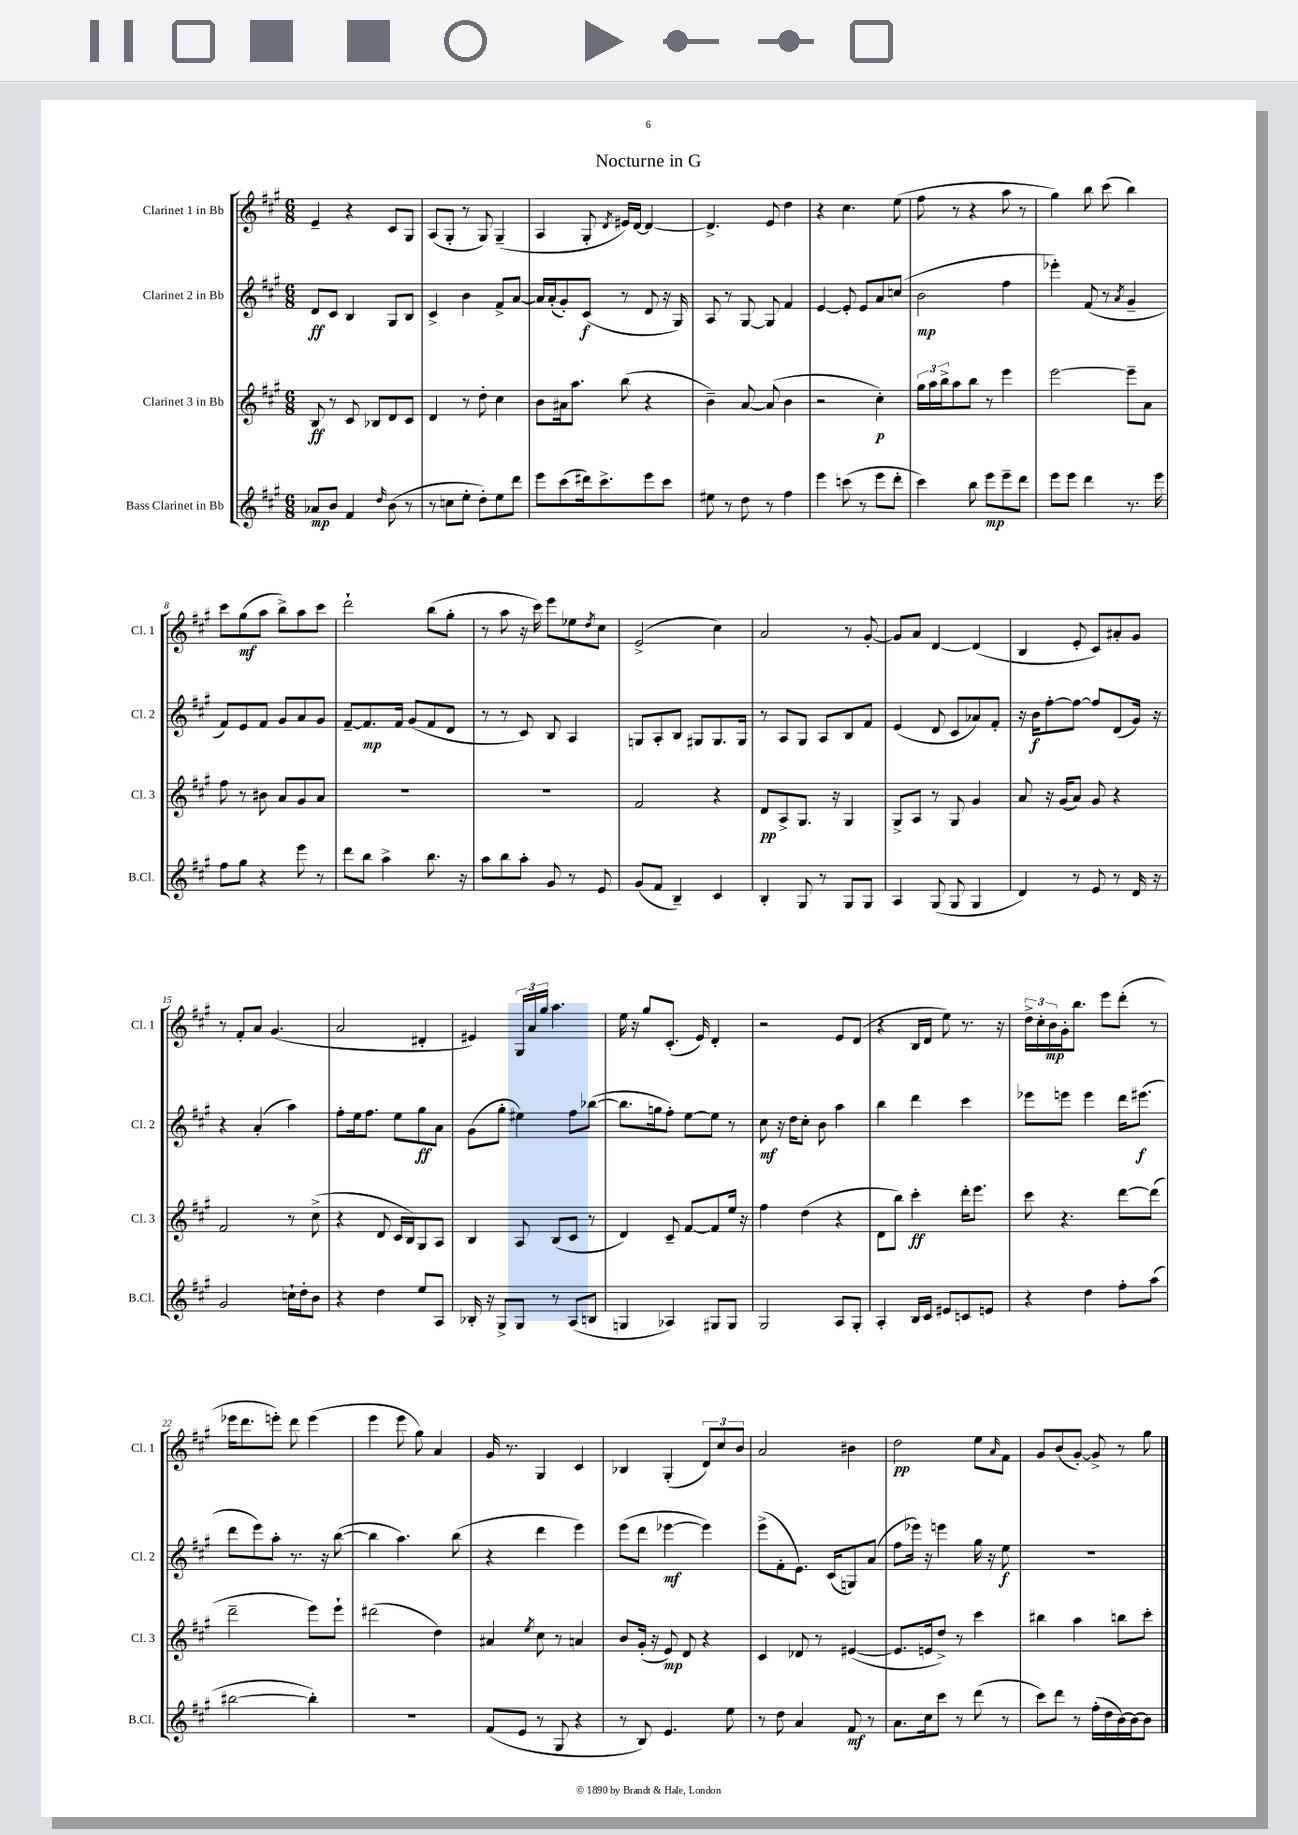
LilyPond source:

\header { title = "Nocturne in G" }
<<
\new StaffGroup <<
\new Staff = "s0" \with { instrumentName = "Clarinet 1 in Bb" shortInstrumentName = "Cl. 1" } {
    \clef treble \key a \major \numericTimeSignature \time 6/8
    e'4-- r4 cis'8 gis8 |
    a8( gis8-. r8 gis8) gis4--( |
    a4 gis8-. \acciaccatura { d'8 } eis'16) d'16~ d'4~ |
    d'4.-> e'8 d''4 |
    r4 cis''4. e''8( |
    fis''8 r8 r4 a''8 r8 |
    gis''4) b''8 cis'''8( b''4) |
    cis'''8 gis''8\mf( a''8 b''8->) a''8 cis'''8 |
    d'''2-! b''8( gis''8-. |
    r8 a''8 r16 cis'''16) e'''8 ees''8 \acciaccatura { d''8 } cis''8 |
    e'2->( cis''4) |
    a'2 r8 gis'8~-. |
    gis'8 a'8 d'4~ d'4( |
    b4 e'8-. cis'8) ais'8-. gis'8 |
    r8 fis'8-. a'8 gis'4.( |
    a'2 dis'4-. |
    eis'4) \tuplet 3/2 { gis16 a'16 gis''16 } a''4. |
    e''16 r16 gis''8 cis'8.-.( e'16) d'4-. |
    r2 e'8 d'8( |
    r4 b16 d'16 e''8) r8. r16 |
    \tuplet 3/2 { d''16-> cis''16-. b'16\mp } gis'16-. b''8. e'''8 d'''8-.( r8 |
    ees'''16 d'''8. e'''8-.) d'''8 e'''4( |
    e'''4 e'''8 gis''8) a'4 |
    gis'16 r8. gis4 cis'4 |
    bes4 gis4-.( \tuplet 3/2 { d'8) cis''8 b'8 } |
    a'2 bis'4 |
    d''2\pp e''8 \grace { a'16 } fis'8 |
    gis'8 b'8( gis'8~-.) gis'8-> r8 gis''8 \bar "|." |
}
\new Staff = "s1" \with { instrumentName = "Clarinet 2 in Bb" shortInstrumentName = "Cl. 2" } {
    \clef treble \key a \major \numericTimeSignature \time 6/8
    d'8\ff cis'8 b4 gis8 b8 |
    cis'4-> b'4 fis'8-> a'8~ |
    a'16 a'16-.( gis'8-.) cis'8\f( r8 d'8 r16 gis16) |
    a8 r8 gis8~ gis8 fis'4 |
    e'4~ e'8-. e'8 a'8 c''8( |
    b'2\mp fis''4 |
    ees'''4-.) fis'8( r8 \acciaccatura { a'8 } gis'4-- |
    fis'8) e'8 fis'8 gis'8 a'8 gis'8 |
    fis'8~-- fis'8.\mp fis'16 gis'8( fis'8 d'8 |
    r8 r8 cis'8) b8 a4 |
    g8 a8-. b8 gis8 gis8. gis16 |
    r8 a8 gis8 a8 b8 fis'8 |
    e'4( d'8 cis'8 aes'8) fis'8-. |
    r16 b'16\f fis''8~-. fis''8~ fis''8 d'8( gis'16) r16 |
    r4 a'4-.( a''4) |
    fis''8-. e''16 fis''8. e''8 gis''8\ff a'8 |
    gis'8( gis''8-. eis''4) fis''8 bes''8~( |
    bes''8. g''16 fis''8-.) e''8~ e''8 r8 |
    cis''8\mf r16 d''16 cis''8-. b'8 a''4 |
    b''4 d'''4 cis'''4 |
    ees'''8 e'''8 e'''4 d'''16 eis'''8.\f( |
    d'''8 e'''8) a''8-. r8. r16 b''8~( |
    b''4 a''4.) b''8( |
    r4 d'''4 e'''4) |
    e'''8( d'''8 ees'''4~\mf ees'''4) |
    e'''8->( fis'8-. e'8.) cis'16( g8) a'8( |
    fis''8 ees'''16) r16 e'''4 gis''16 r16 e''8\f |
    R2. \bar "|." |
}
\new Staff = "s2" \with { instrumentName = "Clarinet 3 in Bb" shortInstrumentName = "Cl. 3" } {
    \clef treble \key a \major \numericTimeSignature \time 6/8
    b8\ff r8 cis'8 bes8 d'8 cis'8 |
    d'4 r8 d''8-. cis''4 |
    b'8 ais'16 a''8. b''8( r4 |
    b'4--) a'8~ a'8( b'4 |
    r2 cis''4-.\p) |
    \tuplet 3/2 { gis''16 a''16 b''16-> } a''8 b''8 r8 e'''4 |
    e'''2~ e'''8-- a'8 |
    fis''8 r8 bis'8 a'8 gis'8 a'8 |
    R2. |
    R2. |
    fis'2 r4 |
    d'8\pp a8-> gis8. r16 gis4 |
    gis8-> a8 r8 gis8 gis'4 |
    a'8 r16 gis'16( a'8) gis'8 r4 |
    fis'2 r8 cis''8->( |
    r4 d'8 cis'16 b16) gis8 a8 |
    b4 a8 b8( cis'8 r8 |
    d'4) cis'8-- fis'8~ fis'8 e''16 r16 |
    fis''4 d''4( r4 |
    d'8 b''8) cis'''4-.\ff d'''16-. e'''8. |
    cis'''8 r4. d'''8~ d'''8( |
    d'''2-- e'''8) e'''8-! |
    dis'''2( d''4) |
    ais'4 \acciaccatura { e''8 } cis''8 r8 a'4 |
    b'8 gis'16-.( r16 e'8\mp) d'8 r4 |
    cis'4 des'8 r8 eis'4~( |
    eis'8. e'16 d''8->) r8 cis'''4 |
    bis''4 a''4 b''8 cis'''8-. \bar "|." |
}
\new Staff = "s3" \with { instrumentName = "Bass Clarinet in Bb" shortInstrumentName = "B.Cl." } {
    \clef treble \key a \major \numericTimeSignature \time 6/8
    aes'8\mp b'8 fis'4 \grace { d''16 } b'8( r8 |
    r8 c''8 e''8-. d''8-.) e''8 d'''8 |
    e'''8 cis'''8( dis'''16) cis'''8.-> e'''8 cis'''8 |
    eis''8 r8 d''8 r8 fis''4 |
    e'''4 c'''8( r8 e'''8 d'''8-. |
    cis'''4) b''8 e'''8\mp e'''8-- d'''8 |
    e'''8 e'''8 d'''4 r8. e'''16 |
    fis''8 gis''8 r4 e'''8 r8 |
    d'''8 b''8 a''4-> b''8. r16 |
    a''8 b''8 a''8-. gis'8 r8 e'8 |
    gis'8( fis'8 b4--) cis'4 |
    b4-. gis8 r8 gis8 gis8 |
    a4 gis8( gis8 gis4 |
    d'4) r8 e'8 r8 d'16 r16 |
    gis'2 c''16-! d''16-. b'8 |
    r4 d''4 e''8 a8 |
    bes16-. r16 gis8-> gis8 r8 a8( b8 |
    g4 aes4) gis8 gis8 |
    gis2 a8 gis8-. |
    a4-. b16 cis'16 eis'8 c'8 e'8 |
    r4 d''4 fis''8-. a''8( |
    bis''2~ bis''4-.) |
    R2. |
    fis'8( e'8 r8 gis8 r4 |
    r8 b8) e'4. e''8 |
    r8 d''8 a'4 fis'8\mf r8 |
    a'8. cis''16 cis'''8 r8 d'''8( r8 |
    cis'''8) d'''8 r8 fis''16-.( d''16 b'16~) b'16~ b'8 \bar "|." |
}
>>
>>
